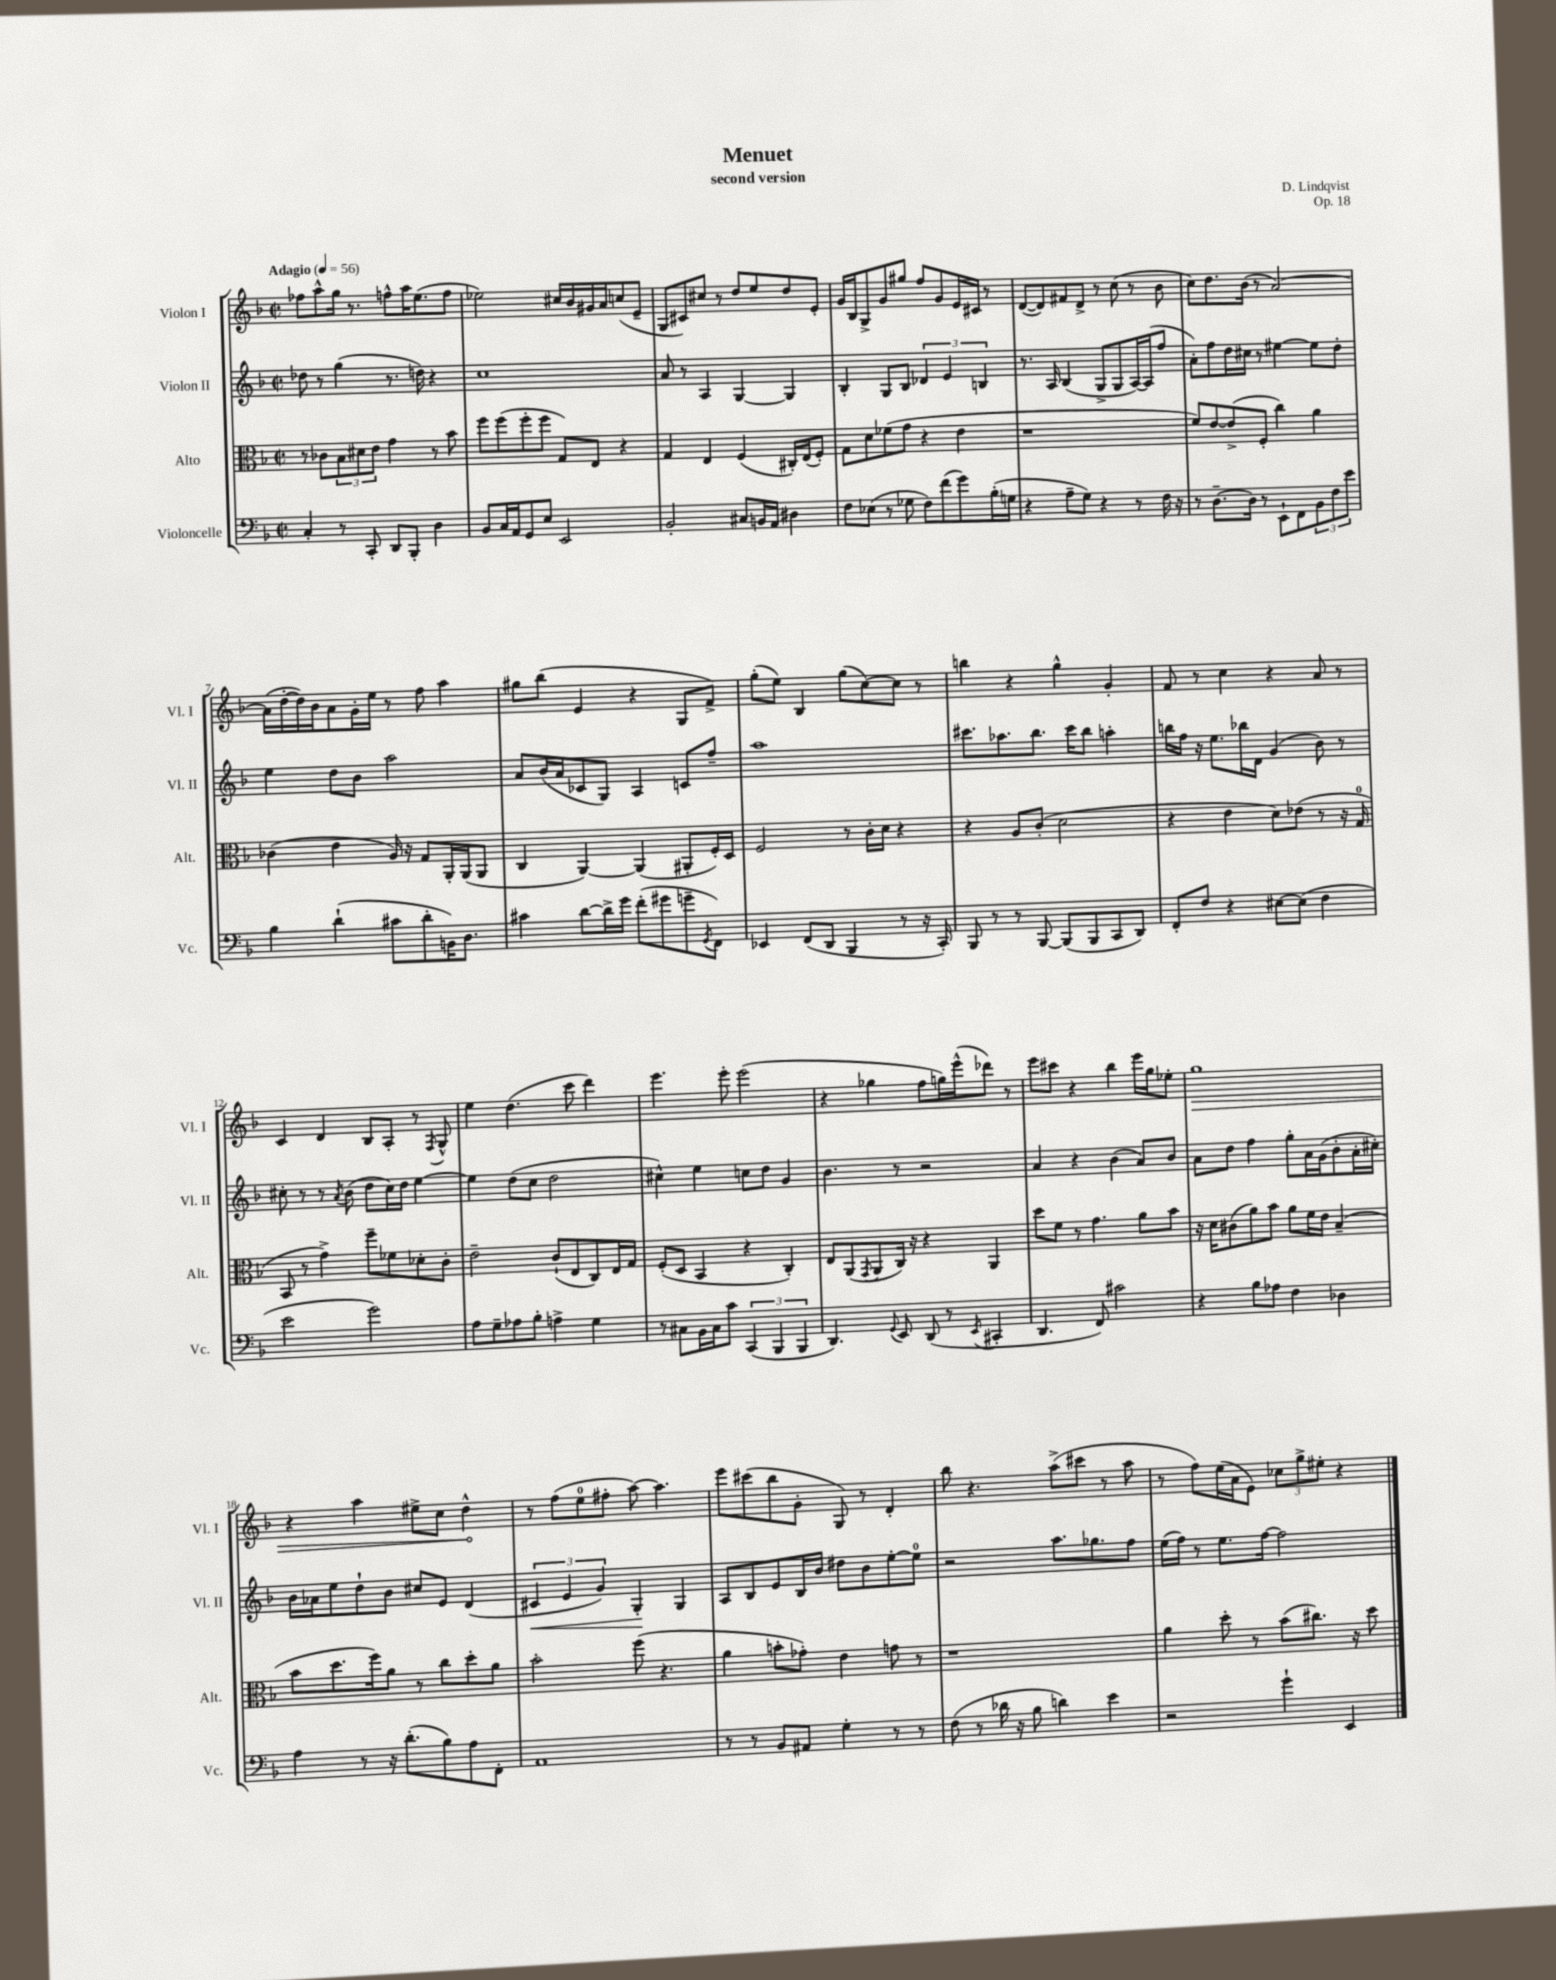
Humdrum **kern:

**kern	**kern	**kern	**kern
*staff4	*staff3	*staff2	*staff1
*clefF4	*clefC3	*clefG2	*clefG2
*k[b-]	*k[b-]	*k[b-]	*k[b-]
*M2/2	*M2/2	*M2/2	*M2/2
*met(c|)	*met(c|)	*met(c|)	*met(c|)
*MM56	*MM56	*MM56	*MM56
4C'	8r	8dd-	8ff-
.	8c-	8r	8aa^^
8r	12B-	(4gg	16gg
.	.	.	8.r
.	12d#	.	.
8CC'	.	.	.
.	12e	.	.
8DD	4g	8.r	8ff^^
8BBB-'	.	.	16aa
.	.	16dd)	(8.ee
4D	8r	4r	.
.	8b-	.	8ff
=	=	=	=
8BB-	8ff	1cc	2ee-)
16C	(8ff	.	.
16AA	.	.	.
8GG	8ff'	.	.
8E	8ff	.	.
2EE	8G)	.	16cc#
.	.	.	16b-
.	8E	.	16g#
.	.	.	16a
.	4r	.	(8cc
.	.	.	8e~
=	=	=	=
2BB-'	4G	8a	8G
.	.	8r	8c#)
.	4E	4A	8cc#
.	.	.	8r
8C#	(4F	[4G	8dd
16BB	.	.	8ee
16AA	.	.	.
4D#	16C#')	4G]	8dd
.	(16E	.	.
.	8F')	.	8e'
=	=	=	=
8F	8G	4B-'	16g
.	.	.	16B-
(8E-	8d	.	8G^
8r	(8f-	8G	8g
8G-	8g	8B-	8gg#
8F)	4r	6d-	8ff
(8f	.	.	8g
.	.	6e	.
8g)	4e	.	16e
.	.	.	16c#
.	.	6B	.
(16B-'	.	.	8r
16G	.	.	.
=	=	=	=
4r	1r	8.r	([8d
.	.	.	8d])
.	.	16A	.
8A~	.	(4B-	8f#
8G)	.	.	8d^
4r	.	8G^	8r
.	.	8G	(8cc
8r	.	[16A)	8r
.	.	(16A]	.
16F	.	8ff	8b-
16r	.	.	.
=	=	=	=
8r	8f)	8a')	8cc)
[8.D~	[8e	8ff	8.dd
.	(8e^]	16dd	.
16D]	.	16cc#	(16b-
8r	8F'	8r	8r
8EE`	4cc)	[4ee#	[2a)
8FF	.	.	.
12BB-	4a	8ee#]	.
12F	.	.	.
.	.	8dd'	.
12e	.	.	.
=	=	=	=
4B-	(4c-	4ee	(16a]
.	.	.	[16dd'
.	.	.	16dd])
.	.	.	16b-
(4d`	4e	8dd	8a
.	.	8b-	16g'
.	.	.	16ee
8c#	16A)	2aa	8r
.	16r	.	.
8d'	8G	.	8ff
16BB)	16AA'	.	4aa
8.D	(16AA	.	.
.	8AA	.	.
=	=	=	=
4c#	4C	8a	8gg#
.	.	(16b-	(8bb-
.	.	16a	.
[8d	[4AA)	8c-	4e
16d^]	.	8G)	.
16g	.	.	.
(8f'	(4AA]	4A	4r
8g#	.	.	.
8g~	8AA#'	8c	8G
8qGG	.	.	.
8FF)	16F')	8ff~	8f^)
.	16D	.	.
=	=	=	=
4EE-	2F	1aa	(8gg'
.	.	.	8ee)
(8FF	.	.	4B-
8DD	.	.	.
4BBB-	8r	.	(8gg
.	16c'	.	[8cc)
.	16d	.	.
8r	4r	.	8cc]
16r	.	.	8r
16CC')	.	.	.
=	=	=	=
8BBB-	4r	8.ccc#	4bb
8r	.	.	.
.	.	8.aa-	.
8r	8A	.	4r
[8BBB-	(8c'	8.bb-	.
(8BBB-]	2d	.	4gg^^
.	.	16ccc#	.
8BBB-	.	8bb-	.
8CC	.	4aa'	4g'
8DD)	.	.	.
=	=	=	=
8FF'	4r	16bb	8f
.	.	16ff	.
8F	.	16r	8r
.	.	8.ee	.
4r	4e	.	4cc
.	.	16bb-	.
.	.	16d	.
[8E#	8d)	(4g	4r
(8E#]	(8e-	.	.
4F	8r	8b-)	8a
.	16r	8r	8r
.	16G	.	.
=	=	=	=
2e	8BB-	8cc#'	4c
.	8r	8r	.
.	4g^)	8r	4d
.	.	8qa	.
.	.	(8b-	.
2g)	8ff~	8dd	8B-
.	8f-	16cc#)	8A'
.	.	16dd	.
.	8d-'	[4ee	8r
.	.	.	8qF
.	8c'	.	8G^^
=	=	=	=
8A	2e~	4ee]	4ee
8G~	.	.	.
8A-	.	(8dd	(4.dd
8B-'	.	8cc	.
4A^	(8c`	2dd	.
.	8E	.	8ccc
4G	8C)	.	4ddd)
.	16E	.	.
.	16G	.	.
=	=	=	=
8r	(8F'	4cc#^^)	4.eee
8C#	8D	.	.
16BB-	4BB-	4ee	.
16C#	.	.	.
8c	.	.	8eee'
(6CC	4r	8cc	(2eee
.	.	8dd	.
6BBB-	.	.	.
.	4C')	4g	.
6BBB-	.	.	.
=	=	=	=
4.DD)	8E	4.b-	4r
.	(8AA	.	.
.	8qGG	.	.
.	8AA	.	4gg-
8qqGG	.	.	.
8EE	16C)	8r	.
.	16r	.	.
(8DD	4r	2r	8ff
8r	.	.	16gg)
.	.	.	(16eee^^
8qEE	.	.	.
4CC#'	4AA	.	8ddd-)
.	.	.	8r
=	=	=	=
4.DD	8dd	4a	8eee
.	8f	.	8ccc#
.	8r	4r	4r
8FF)	4.g	.	.
2c#	.	(4b-	4bb-
.	8a	8a)	16eee
.	.	.	16gg
.	8b-	8b-	8ee-'
=	=	=	=
4r	16r	8a	1gg
.	16d	.	.
.	(8c#	8dd	.
8B-	8a)	4ff	.
8A-	8b-	.	.
4F	8a	8gg'	.
.	16f	16a	.
.	16e	(16g	.
4D-	(4B-~	8b-'	.
.	.	16a'	.
.	.	16cc#')	.
=	=	=	=
4A	8b-	16b-	4r
.	.	16a-	.
.	8.dd	8ee	.
8r	.	8dd`	4aa
.	16ff)	.	.
16r	8a	8b-	.
(8.d'	.	.	.
.	8r	8cc#	8ee#^
8B-)	8cc	8e	8cc
8A	8dd'	(4d	4dd^^
8FF'	8a	.	.
=	=	=	=
1AA	2b-'	6c#	8r
.	.	.	(8ff
.	.	6e	.
.	.	.	8ee
.	.	6g)	.
.	.	.	8ff#'
.	(8ff	4G'	[8aa)
.	4.r	.	4.aa]
.	.	4G	.
=	=	=	=
8r	4a	8A	8eee
8r	.	8B-	(8ccc#
8BB-	8b'	8e	8bb-
8AA#	8g-')	16B-	8g'
.	.	16b-	.
4G'	4e	8dd#	8G)
.	.	8b-	8r
8r	8g	[8ee'	4d'
8r	8r	8ee]	.
=	=	=	=
(8F	1r	2r	8bb-
8r	.	.	4.r
16d-	.	.	.
16r	.	.	.
8B-	.	.	.
4d)	.	8.aa	(8aa^
.	.	.	8ccc#
.	.	8.gg-	.
4e	.	.	8r
.	.	8ff	8aa
=	=	=	=
2r	4a	(16ee	8r
.	.	16ff)	.
.	.	8r	8ff)
.	8dd'	8.ee	(16ee
.	.	.	16a
.	8r	.	8e)
.	.	[16ff	.
4g`	(8b-	2ff]	12cc-
.	.	.	12gg^
.	8.cc#)	.	.
.	.	.	12ee#'
4EE	.	.	4r
.	16r	.	.
.	8dd	.	.
==	==	==	==
*-	*-	*-	*-
